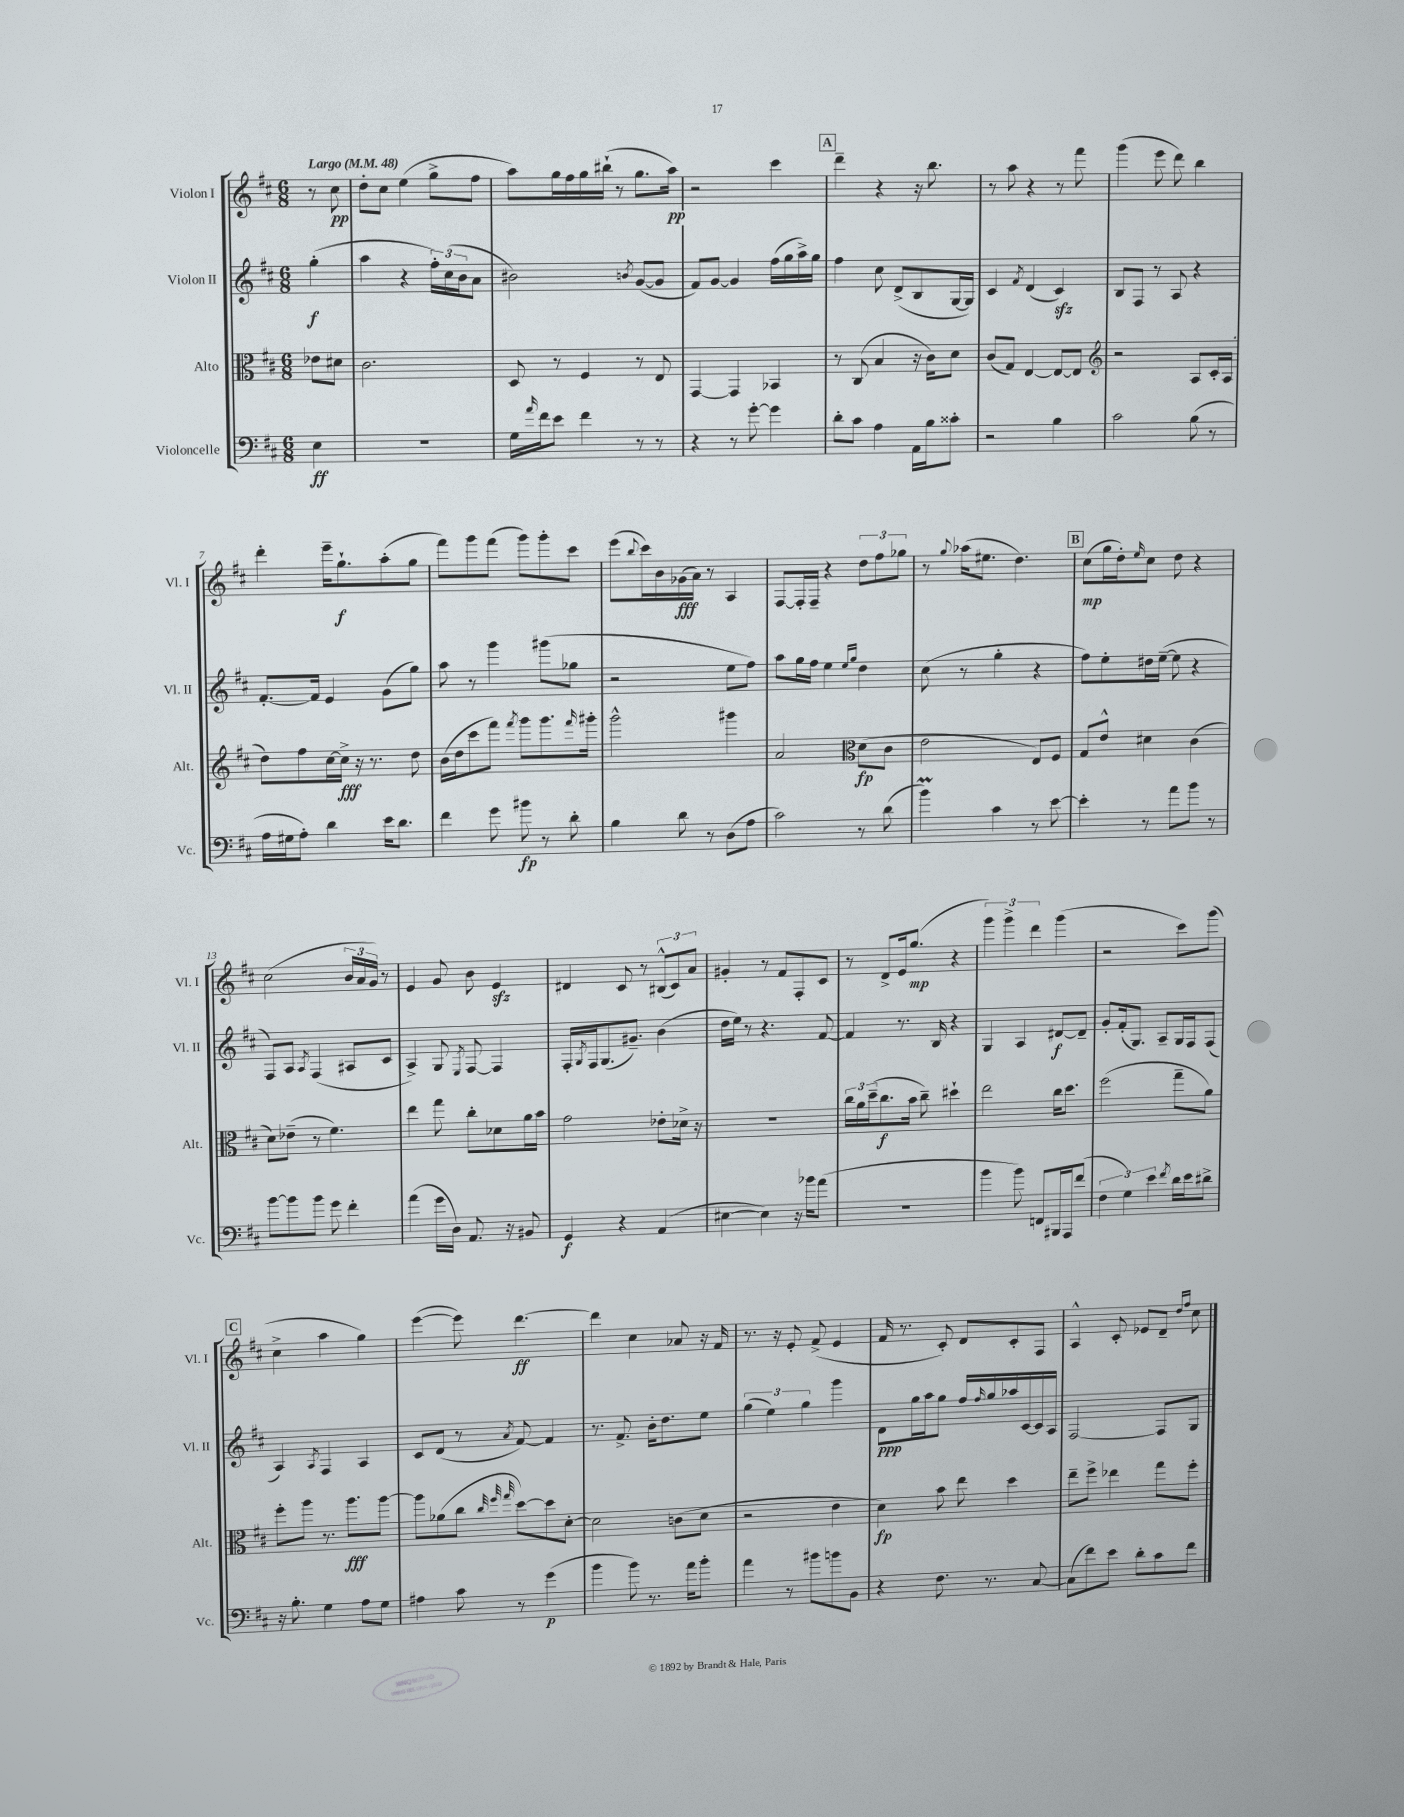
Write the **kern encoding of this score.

**kern	**dynam	**kern	**dynam	**kern	**dynam	**kern	**dynam
*part4	*part4	*part3	*part3	*part2	*part2	*part1	*part1
*staff4	*staff4	*staff3	*staff3	*staff2	*staff2	*staff1	*staff1
*I"Violoncelle	*	*I"Alto	*	*I"Violon II	*	*I"Violon I	*
*I'Vc.	*	*I'Alt.	*	*I'Vl. II	*	*I'Vl. I	*
*clefF4	*	*clefC3	*	*clefG2	*	*clefG2	*
*k[f#c#]	*	*k[f#c#]	*	*k[f#c#]	*	*k[f#c#]	*
*M6/8	*	*M6/8	*	*M6/8	*	*M6/8	*
*MM48	*	*MM48	*	*MM48	*	*MM48	*
=	=	=	=	=	=	=	=
!	!	!	!	!	!	!LO:TX:a:B:t=Largo	!
4E\	ff	8e-X\L	.	(4gg'\	f	8r	.
.	.	8d#X\J	.	.	.	8cc#\	pp
=1	=1	=1	=1	=1	=1	=1	=1
2.r	.	2.c#\	.	4aa\	.	8dd'\L	.
.	.	.	.	.	.	8cc#\J	.
.	.	.	.	4r	.	(4ee\	.
.	.	.	.	24ff#'\LL)	.	8gg^\L	.
.	.	.	.	(24cc#\	.	.	.
.	.	.	.	24b\J	.	.	.
.	.	.	.	8a\J	.	8ff#\J	.
=2	=2	=2	=2	=2	=2	=2	=2
16G\LL	.	8D/	.	2b#X\)	.	8aa\L)	.
16qqa/	.	.	.	.	.	.	.
16f#\J	.	.	.	.	.	.	.
8e\J	.	8r	.	.	.	16gg\L	.
.	.	.	.	.	.	16ff#\	.
4f#\	.	4F#/	.	.	.	16gg\	.
.	.	.	.	.	.	(16bb#X`\JJ	.
.	.	.	.	.	.	8r	.
.	.	.	.	8qbn/	.	.	.
8r	.	8r	.	([8g/L	.	8.gg\L	.
8r	.	8E/	.	8g/J]	.	.	.
.	.	.	.	.	.	16aa\Jk)	pp
=3	=3	=3	=3	=3	=3	=3	=3
4r	.	[4GG/	.	8f#/L)	.	2r	.
.	.	.	.	[8g/J	.	.	.
8r	.	4GG/]	.	4g/]	.	.	.
[8g'\	.	.	.	.	.	.	.
4g\]	.	4BB-X/	.	(16ff#\LL	.	4ccc#\	.
.	.	.	.	16gg\	.	.	.
.	.	.	.	16aa^\)	.	.	.
.	.	.	.	16gg\JJ	.	.	.
!!LO:REH:place=s1:t=A
=4	=4	=4	=4	=4	=4	=4	=4
8d'\L	.	8r	.	4ff#\	.	4ddd~\	.
8c#\J	.	(8C#/	.	.	.	.	.
4A\	.	4B/	.	8cc#\	.	4r	.
.	.	.	.	(8d^/L	.	.	.
16AA\LL	.	16r	.	8B/	.	16r	.
16B\J	.	16c#\KL)	.	.	.	8.bb\	.
8c##X'\J	.	8d\J	.	[16G/L	.	.	.
.	.	.	.	16G/JJ])	.	.	.
=5	=5	=5	=5	=5	=5	=5	=5
2r	.	(8c#/L	.	4c#/	.	8r	.
.	.	8G/J)	.	.	.	8aa\	.
.	.	.	.	8qf#/	.	.	.
.	.	[4E/	.	(4d/	.	4r	.
4B\	.	8E/L_	.	4c#zz/)	.	8r	.
.	.	8E/J]	.	.	.	8fff#\	.
=6	=6	=6	=6	=6	=6	=6	=6
*	*	*clefG2	*	*	*	*	*
2c#\	.	2r	.	8B/L	.	(4ggg\	.
.	.	.	.	8F#/J	.	.	.
.	.	.	.	8r	.	8eee\	.
.	.	.	.	8A/	.	8ddd\)	.
(8B\	.	8A/L	.	4r	.	4bb\	.
8r	.	16c#'/L	.	.	.	.	.
.	.	(16A/JJ	.	.	.	.	.
!!LO:LB:g=z
=7	=7	=7	=7	=7	=7	=7	=7
16A\LL	.	8dd\L)	.	[8.f#'/L	.	4ddd'\	.
16G#X\J	.	.	.	.	.	.	.
8A'\J)	.	8ff#\	.	.	.	.	.
.	.	.	.	16f#/Jk]	.	.	.
4d\	.	[16cc#\L	.	4e/	.	16eee~\KL	.
.	.	16cc#^\JJ]	fff	.	.	8.gg`\	f
.	.	16r	.	.	.	.	.
.	.	8.r	.	.	.	.	.
16e\KL	.	.	.	(8g\L	.	(8aa'\	.
8.d\J	.	.	.	.	.	.	.
.	.	8dd\	.	8gg\J)	.	8gg\J	.
=8	=8	=8	=8	=8	=8	=8	=8
4f#\	.	(16b\LL	.	8aa\	.	8fff#\L)	.
.	.	16dd\J	.	.	.	.	.
.	.	8ccc#\	.	8r	.	8ggg\	.
8g\	.	8fff#\J)	.	4ggg\	.	(8fff#\J	.
.	.	8qfff#/	.	.	.	.	.
8b#X\	fp	8ggg\L	.	.	.	8ggg\L)	.
8r	.	8.ggg\	.	(8ggg#X\L	.	8ggg'\	.
8d'\	.	.	.	8gg-X\J	.	8ccc#\J	.
.	.	16qqfff#/	.	.	.	.	.
.	.	16ggg#X'\Jk	.	.	.	.	.
=9	=9	=9	=9	=9	=9	=9	=9
4B\	.	2ggg^^\	.	2r	.	(8eee\L	.
.	.	.	.	.	.	8qqbb/	.
.	.	.	.	.	.	16ccc#\L)	.
.	.	.	.	.	.	16b\	.
8d\	.	.	.	.	.	(16g-X\	fff
.	.	.	.	.	.	16a\JJ)	.
8r	.	.	.	.	.	8r	.
(8D\L	.	4ggg#X\	.	8ee\L	.	4A/	.
8A\J	.	.	.	8ff#\J)	.	.	.
=10	=10	=10	=10	=10	=10	=10	=10
2c#\)	.	2a/	.	8aa\L	.	[8F#/L	.
.	.	.	.	16gg\L	.	16F#'/L]	.
.	.	.	.	16ff#\JJ	.	16F#~/JJ	.
.	.	.	.	4ee\	.	4r	.
*	*	*clefC3	*	*	*	*	*
.	.	.	.	16qqee/LL	.	.	.
.	.	.	.	16qqgg/JJ	.	.	.
8r	.	(8d\L	fp	4dd\	.	12dd\L	.
.	.	.	.	.	.	12ff#\	.
(8d\	.	8c#\J	.	.	.	.	.
.	.	.	.	.	.	12gg-X\J	.
=11	=11	=11	=11	=11	=11	=11	=11
4bM\)	.	2e\	.	(8cc#\	.	8r	.
.	.	.	.	.	.	8qqgg/	.
.	.	.	.	8r	.	(16aa-X\KL	.
.	.	.	.	.	.	8.ee#X\J	.
4c#\	.	.	.	4gg'\	.	.	.
.	.	.	.	.	.	4.dd\)	.
8r	.	8E/L)	.	4r	.	.	.
[8e\	.	8F#/J	.	.	.	.	.
!!LO:REH:place=s1:t=B
=12	=12	=12	=12	=12	=12	=12	=12
4e'\]	.	8G/L	.	8ff#\L)	.	(8cc#\L	mp
.	.	8e^^/J	.	8ee'\	.	16gg\L	.
.	.	.	.	.	.	16dd'\J)	.
.	.	.	.	.	.	16qqee/	.
8r	.	4d#X\	.	16dd#X\L	.	8cc#\J	.
.	.	.	.	([16ee~\JJ	.	.	.
8a\L	.	.	.	8ee\]	.	8dd\	.
8b\J	.	(4c#\	.	4r	.	4r	.
8r	.	.	.	.	.	.	.
!!LO:LB:g=z
=13	=13	=13	=13	=13	=13	=13	=13
[8b\L	.	8d\L)	.	8F#/L)	.	(2cc#\	.
8b\]	.	(8e-X~\J	.	8A/J	.	.	.
.	.	.	.	8qA/	.	.	.
8b\J	.	8r	.	(4F#/	.	.	.
8g\	.	4.f#\)	.	.	.	.	.
4f#'\	.	.	.	8A#X/L	.	24b/LL	.
.	.	.	.	.	.	24a/	.
.	.	.	.	.	.	24g/JJ)	.
.	.	.	.	8c#/J	.	8r	.
=14	=14	=14	=14	=14	=14	=14	=14
(4a\	.	4ee\	.	4A^/)	.	4e/	.
16g\LL	.	8gg\	.	8G/	.	8g/	.
16D\JJ)	.	.	.	.	.	.	.
.	.	.	.	8qE/	.	.	.
8.AA/	.	8cc#'\L	.	[8F#/	.	8b\	.
.	.	8d-X\	.	4F#/]	.	4ezz/	.
16r	.	.	.	.	.	.	.
8BB#X/	.	16a\L	.	.	.	.	.
.	.	16b\JJ	.	.	.	.	.
=15	=15	=15	=15	=15	=15	=15	=15
4GG/	f	2g\	.	16F#'/LL	.	4d#X/	.
.	.	.	.	8qG/	.	.	.
.	.	.	.	16F#/J	.	.	.
.	.	.	.	(8.G/	.	.	.
4r	.	.	.	.	.	8c#/	.
.	.	.	.	8.g#X~/J)	.	.	.
.	.	.	.	.	.	8r	.
(4AA/	.	8e-X'\L	.	(4b\	.	(12B#X^^/L	.
.	.	.	.	.	.	12c#/)	.
.	.	16d-X^\Jk	.	.	.	.	.
.	.	.	.	.	.	12a/J	.
.	.	16r	.	.	.	.	.
=16	=16	=16	=16	=16	=16	=16	=16
[4E#X\	.	2.r	.	16dd\LL	.	4g#X'/	.
.	.	.	.	16ee\JJ)	.	.	.
.	.	.	.	8r	.	.	.
4E#\])	.	.	.	4.r	.	8r	.
.	.	.	.	.	.	8f#/L	.
16r	.	.	.	.	.	8F#'/	.
16b-X\KL	.	.	.	.	.	.	.
(8a\J	.	.	.	[8f#/	.	8c#/J	.
=17	=17	=17	=17	=17	=17	=17	=17
2.r	.	24cc#\LL	.	4f#/]	.	8r	.
.	.	24a\	.	.	.	.	.
.	.	(24dd~\J	.	.	.	.	.
.	.	8.cc#\	f	.	.	8d^/L	.
.	.	.	.	8.r	.	16e/k	.
.	.	16b\Jk	.	.	.	(8.gg/J	mp
.	.	8cc#~\)	.	.	.	.	.
.	.	.	.	16B/	.	.	.
.	.	4dd#X`\	.	4r	.	4r	.
=18	=18	=18	=18	=18	=18	=18	=18
4b\	.	2ee\	.	4G/	.	6ggg\)	.
.	.	.	.	.	.	6ggg^\	.
8b\)	.	.	.	4A/	.	.	.
.	.	.	.	.	.	6ddd\	.
8FFn/L	.	.	.	.	.	.	.
16BBB#X/L	.	16cc#\KL	.	[8d#X/L	f	(4ggg\	.
16AAA/J	.	8.dd\J	.	.	.	.	.
(8f#/J	.	.	.	8d#~/J]	.	.	.
=19	=19	=19	=19	=19	=19	=19	=19
6F#\	.	(2ff#\	.	8g'/L	.	2r	.
.	.	.	.	(16f#'/k	.	.	.
6G\)	.	.	.	.	.	.	.
.	.	.	.	8.G/J)	.	.	.
6e\	.	.	.	.	.	.	.
.	.	.	.	8A~/L	.	.	.
8qf#/	.	.	.	.	.	.	.
16d\LL	.	8gg~\L	.	16G/L	.	8ccc#\L)	.
16e\J	.	.	.	16F#/J	.	.	.
8d#X^\J	.	8a\J)	.	(8F#/J	.	(8ggg\J	.
!!LO:LB:g=z
!!LO:REH:place=s1:t=C
=20	=20	=20	=20	=20	=20	=20	=20
16r	.	8ff#'\L	.	4A/)	.	4cc#^\	.
8.B'\	.	.	.	.	.	.	.
.	.	8aa\J	.	.	.	.	.
.	.	.	.	8qA/	.	.	.
4G\	.	8.r	.	4F#/	.	4aa\	.
.	.	8.aa\L	fff	.	.	.	.
8A\L	.	.	.	4A/	.	4gg\)	.
8G\J	.	[8aa\J	.	.	.	.	.
=21	=21	=21	=21	=21	=21	=21	=21
4A#X\	.	8aa\L]	.	8c#/L	.	([4eee\	.
.	.	(8a-X\	.	(8d/J	.	.	.
8c#\	.	8cc#\J	.	8r	.	8eee\])	.
.	.	32qqcc#/	.	.	.	.	.
.	.	32qqff#/	.	.	.	.	.
.	.	32qqgg/	.	8qa/	.	.	.
8r	.	[8dd\L)	.	[8f#/)	.	[4.ddd\	ff
(4g\	p	8dd\]	.	4f#/]	.	.	.
.	.	[8d'\J	.	.	.	.	.
=22	=22	=22	=22	=22	=22	=22	=22
4b\	.	2d\]	.	8.r	.	4ddd\]	.
.	.	.	.	8.f#^/	.	.	.
8b\)	.	.	.	.	.	4cc#\	.
8.r	.	.	.	16b'\KL	.	.	.
.	.	.	.	8.dd\	.	.	.
.	.	(8cn\L	.	.	.	8a-X/	.
16a\KL	.	.	.	.	.	.	.
8b'\J	.	8d\J	.	8ee\J	.	16r	.
.	.	.	.	.	.	16f#/	.
=23	=23	=23	=23	=23	=23	=23	=23
4a\	.	2r	.	(6gg\	.	8.r	.
.	.	.	.	6ee\)	.	.	.
.	.	.	.	.	.	16r	.
8r	.	.	.	.	.	8e'/	.
.	.	.	.	6gg\	.	.	.
8b#X\L	.	.	.	.	.	(8f#^/	.
8bn\	.	4e\	.	4ggg\	.	4e/	.
8BB\J	.	.	.	.	.	.	.
=24	=24	=24	=24	=24	=24	=24	=24
4r	.	4d\)	fp	8d\L	ppp	16f#/	.
.	.	.	.	.	.	8.r	.
.	.	.	.	16gg\L	.	.	.
.	.	.	.	16aa\J	.	.	.
8.F#\	.	8b\	.	8gg\J	.	8c#'/)	.
.	.	8ee\	.	16ff#/LL	.	8d/L	.
.	.	.	.	16qqff#/	.	.	.
8.r	.	.	.	16gg/	.	.	.
.	.	4dd\	.	16aa-X/	.	8c#'/	.
.	.	.	.	[16c#/	.	.	.
[8C#/	.	.	.	16c#/]	.	8F#/J	.
.	.	.	.	16A/JJ	.	.	.
=25	=25	=25	=25	=25	=25	=25	=25
(8C#\L]	.	8ee~\L	.	[2F#/	.	4A^^/	.
8f#\)	.	8ff#^\J	.	.	.	.	.
8e\J	.	4ee-X\	.	.	.	8c#'/	.
8d'\L	.	.	.	.	.	8e-X/L	.
8c#\	.	8gg\L	.	8F#/L]	.	8d~/J	.
.	.	.	.	.	.	16qqdd/LL	.
.	.	.	.	.	.	16qqff#/JJ	.
8f#\J	.	8ff#'\J	.	8G/J	.	8cc#\	.
==	==	==	==	==	==	==	==
*-	*-	*-	*-	*-	*-	*-	*-
